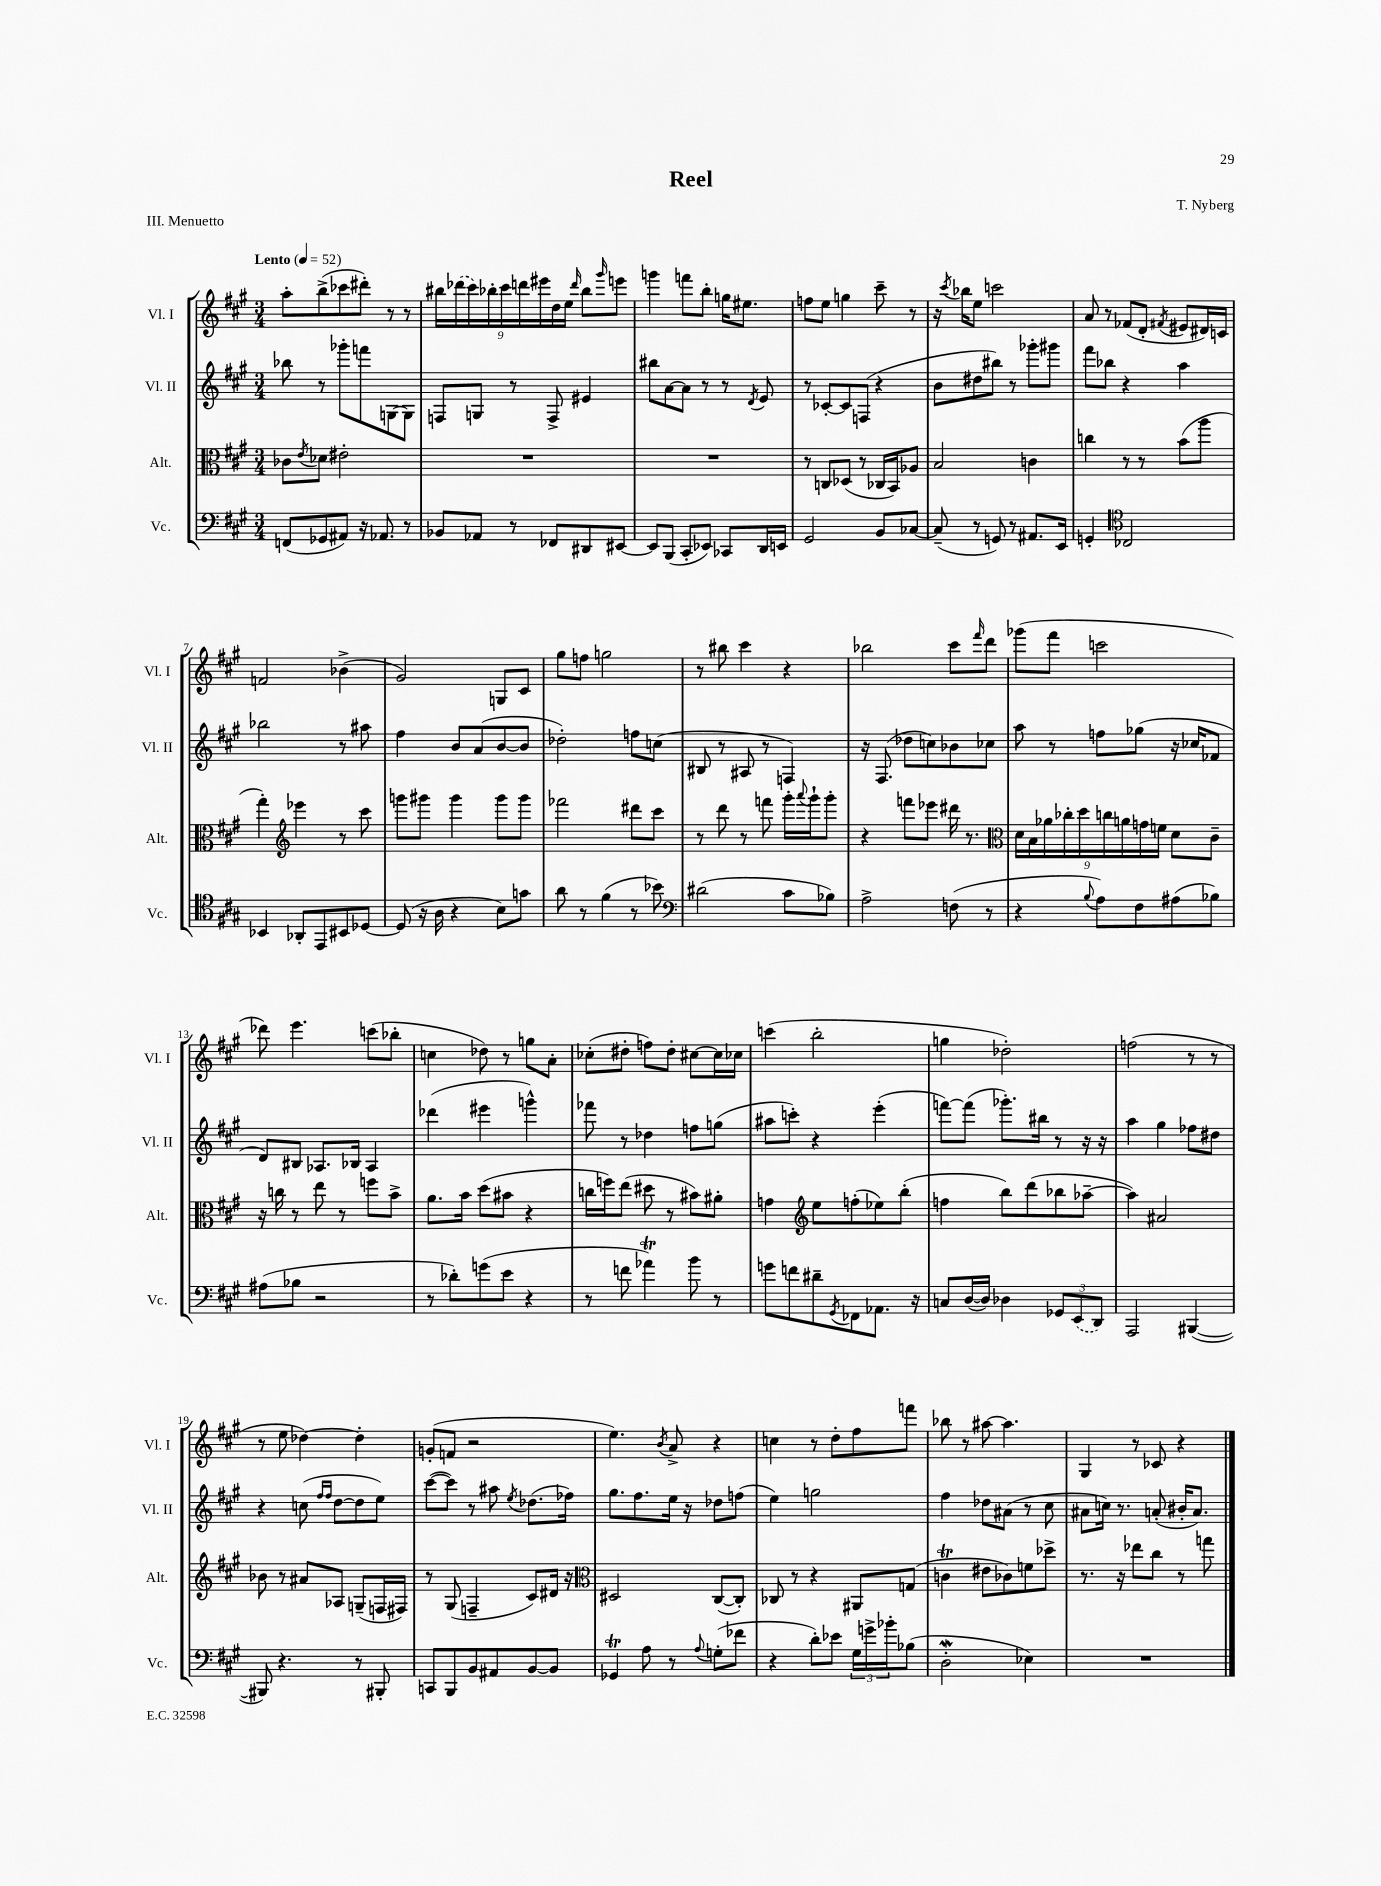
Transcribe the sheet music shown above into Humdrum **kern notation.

**kern	**kern	**kern	**kern
*part4	*part3	*part2	*part1
*staff4	*staff3	*staff2	*staff1
*I"Vc.	*I"Alt.	*I"Vl. II	*I"Vl. I
*I'Vc.	*I'Alt.	*I'Vl. II	*I'Vl. I
*clefF4	*clefC3	*clefG2	*clefG2
*k[f#c#g#]	*k[f#c#g#]	*k[f#c#g#]	*k[f#c#g#]
*M3/4	*M3/4	*M3/4	*M3/4
*MM52	*MM52	*MM52	*MM52
=1	=1	=1	=1
!	!	!	!LO:TX:a:B:t=Lento
(8FFn/L	8c-X\L	8bb-X\	8aa'\L
.	8qe/	.	.
8GG-X/	8d-X\J	8r	(8bb^\
8AA#X/J)	2e#X'\	8ggg-X'\L	8ccc-X\
16r	.	8fffn\	8ddd#X'\J)
8.AA-X/	.	.	.
.	.	[8Gn\	8r
8r	.	8G\J]	8r
=2	=2	=2	=2
8BB-X/L	2.r	8Fn/L	18bb#X\LL
.	.	.	(18ddd-X\
.	.	.	18ccc#\)
8AA-X/J	.	8Gn/J	.
.	.	.	18bb-X'\
.	.	.	18ccc#\
8r	.	8r	.
.	.	.	18dddn\
.	.	.	18eee#X\
8FF-X/L	.	8F^/	.
.	.	.	18dd\
.	.	.	18ee\JJ
.	.	.	16qqddd/
8DD#X/	.	4e#X/	8bb-\L
.	.	.	16qqggg#/
[8EE#X/J	.	.	8eeen\J
=3	=3	=3	=3
8EE#/L]	2.r	8bb#X\L	4gggn\
(8BBB/J	.	[8a\	.
8CC#'/L	.	8a\J]	8fffn\L
8EE-X/J)	.	8r	8bb'\J
8CC-X/L	.	8r	16ggn\KL
.	.	.	8.ee#X\J
.	.	8qd/	.
16DD/L	.	8e/	.
16EEn/JJ	.	.	.
=4	=4	=4	=4
2GG#/	8r	8r	8ffn\L
.	8Cn/L	[8c-X'/L	8ee\J
.	(8D-X/J	8c-/]	4ggn\
.	8r	(8Fn/J	.
8BB/L	16C-X/LL	4r	8ccc#~\
.	16BB/J)	.	.
[8C-X/J	8A-X/J	.	8r
=5	=5	=5	=5
(8C-~/]	2B/	8b\L	16r
.	.	.	8qccc#/
.	.	.	16bb-X\KL
8r	.	8dd#X\	8ee\J
8GGn/)	.	8bb#X\J)	2cccn\
8r	.	8r	.
8.AA#X/L	4cn\	8ggg-X'\L	.
.	.	8ggg#X\J	.
16EE/Jk	.	.	.
=6	=6	=6	=6
4GGn'/	4ccn\	8fff#\L	8a/
.	.	8bb-X\J	8r
*clefC4	*	*	*
2C-X/	8r	4r	(8f-X/L
.	8r	.	8d'/J
.	.	.	8qf#X/
.	(8b\L	4aa\	8e#X/L
.	8aa\J	.	16d#X/L)
.	.	.	16cn/JJ
!!LO:LB:g=z
=7	=7	=7	=7
4BB-X/	4gg#'\)	2bb-X\	2fn/
*	*clefG2	*	*
8AA-X'/L	4eee-X\	.	.
8EE/	.	.	.
8BB#X/	8r	8r	(4b-X^\
[8D-X/J	8ccc#\	8aa#X\	.
=8	=8	=8	=8
(8D-/]	8gggn\L	4ff#\	2g#/)
16r	8ggg#X\J	.	.
16A\	.	.	.
4r	4ggg#\	8b/L	.
.	.	(8a/	.
8B\L)	8ggg#\L	[8b/	8Gn/L
8gn\J	8ggg#\J	8b/J]	8c#/J
=9	=9	=9	=9
8a\	2fff-X\	2dd-X'\)	8gg#\L
8r	.	.	8ffn\J
(4f#\	.	.	2ggn\
8r	8ddd#X\L	8ffn\L	.
8b-X\)	8ccc#\J	(8ccn\J	.
=10	=10	=10	=10
*clefF4	*	*	*
(2d#X\	8r	8B#X/	8r
.	8ddd\	8r	8bb#X\
.	8r	8A#X/	4ccc#\
.	8fffn\	8r	.
8c#\L	16ggg#'\LL	4Fn/)	4r
.	8qqaaa/	.	.
.	16ggg#`\J	.	.
8B-X\J)	8ggg#'\J	.	.
=11	=11	=11	=11
2A^\	4r	16r	2bb-X\
.	.	(8.F#/	.
.	8fffn\L	8dd-X\L	.
.	8eee-X\J	8ccn\)	.
(8Fn\	16ddd#X\	8b-X\	8ccc#\L
.	8.r	.	.
.	.	.	16qqfff#/
8r	.	8cc-X\J	8ddd\J
=12	=12	=12	=12
*	*clefC3	*	*
4r	18d\LL	8aa\	(8ggg-X\L
.	18B\	.	.
.	18a-X\	.	.
.	.	8r	8fff#\J
.	18cc-X'\	.	.
.	18dd\	.	.
8qqB/	.	.	.
8A\L)	.	8ffn\L	2cccn\
.	18ccn\	.	.
.	18an\	.	.
8F#\	.	(8gg-X\J	.
.	18gn\	.	.
.	18fn\JJ	.	.
(8A#X\	8d\L	16r	.
.	.	16cc-X/KL	.
8B-X\J)	8c#~\J	8f-X/J	.
!!LO:LB:g=z
=13	=13	=13	=13
(8A#X\L	16r	8d/L)	8ddd-X\)
.	16ccn\	.	.
8B-X\J	8r	8B#X/J	4.eee\
2r	8ee\	8.A-X/L	.
.	8r	.	.
.	.	16B-X/Jk	.
.	8ffn\L	4A-/	(8cccn\L
.	8b^\J	.	8bb-X'\J
=14	=14	=14	=14
8r	8.a\L	(4ddd-X\	4ccn\
8d-X'\L)	.	.	.
.	16b\Jk	.	.
(8gn\	(8dd\L	4eee#X\	8dd-X\)
8e\J	8b#X\J	.	8r
4r	4r	4gggn^^\)	8ggn\L
.	.	.	8a'\J
=15	=15	=15	=15
8r	16ccn\LL	8fff-X\	(8cc-X'\L
.	16ffn\J)	.	.
8fn\	(8ee\J	8r	8dd#X'\J
4a-XT\)	8dd#X\	4dd-X\	8ffn\L)
.	8r	.	8dd#'\J
8b\	8b#X\L)	8ffn\L	[8cc#X\L
8r	8a#X'\J	(8ggn\J	16cc#\L]
.	.	.	16cc-X\JJ
=16	=16	=16	=16
8gn\L	4gn\	8aa#X\L	(4cccn\
8fn\	.	8cccn'\J)	.
*	*clefG2	*	*
8d#X~\	8ee\L	4r	2bb'\
8qGG#/	.	.	.
8FF-X\	(8ffn'\	.	.
8.AA-X\J	8ee-X\)	(4eee'\	.
.	(8bb'\J	.	.
16r	.	.	.
=17	=17	=17	=17
8Cn/L	4ffn\	[8fffn\L)	4ggn\
([16D/L	.	(8fff\J]	.
16D/JJ])	.	.	.
4D-X\	8bb\L)	8.ggg-X'\L)	2dd-X'\)
.	(8ddd\	.	.
.	.	16bb#X\Jk	.
12GG-X/L	8bb-X\	8r	.
(12EE/	.	.	.
.	[8aa-X~\J	16r	.
12DD/J)	.	.	.
.	.	16r	.
=18	=18	=18	=18
2AAA/	4aa-\])	4aa\	(2ffn\
.	2a#X/	4gg#\	.
([4BBB#X/	.	8ff-X\L	8r
.	.	8dd#X\J	8r
!!LO:LB:g=z
=19	=19	=19	=19
8BBB#X/])	8b-X\	4r	8r
4.r	8r	.	8ee\
.	8a#X/L	(8ccn\	[4dd-X\)
.	.	16qqff#/LL	.
.	.	16qqff#/JJ	.
.	8A-X/J	[8dd\L	.
8r	(8Gn~/L	8dd\]	4dd-'\]
8BBB#X'/	16Fn/L	8ee\J)	.
.	16F#X/JJ)	.	.
=20	=20	=20	=20
8CCn/L	8r	([8ccc#\L	(8gn'/L
8BBB/	(8G#/	8ccc#\J])	8fn/J
8BB/	4Fn~/	8r	2r
8AA#X/	.	8aa#X\	.
.	.	8qee/	.
[8BB/	8c#/L)	(8.dd-X\L	.
8BB/J]	16d#X/Jk	.	.
.	16r	16ff-X\Jk)	.
=21	=21	=21	=21
*	*clefC3	*	*
4GG-XT/	2D#X/	8.gg#\L	4.ee\)
.	.	8.ff#\	.
8A\	.	.	.
.	.	.	8qb/
8r	.	16ee\Jk	8a^/
.	.	16r	.
8qqA/	.	.	.
(8Gn'\L	([8C#/L	8dd-X\L	4r
8f-X\J	8C#'/J])	(8ffn\J	.
=22	=22	=22	=22
4r	8C-X/	4ee\)	4ccn\
.	8r	.	.
8d'\L)	4r	2ggn\	8r
8e-X\J	.	.	8dd'\L
24G#\LL	8AA#X/L	.	8ff#\
24gn^\	.	.	.
24b-X'\J	.	.	.
(8B-X\J	(8Gn/J	.	8fffn\J
=23	=23	=23	=23
2Dw'\	4cnT\	4ff#\	8bb-X\
.	.	.	8r
.	8e#X\L	8dd-X\L	[8aa#X\
.	8c-X\)	(8a#X\J	4.aa#\]
4E-X\)	8fn\	8r	.
.	8dd-X^\J	8cc#\	.
=24	=24	=24	=24
2.r	8.r	8a#X\L	4G#/
.	.	16ccn\Jk)	.
.	16r	8.r	.
.	8ee-X\L	.	8r
.	8cc#\J	(8an'/	8c-X/
.	8r	16b#X'/KL	4r
.	.	8.a/J)	.
.	8ggn\	.	.
==	==	==	==
*-	*-	*-	*-
